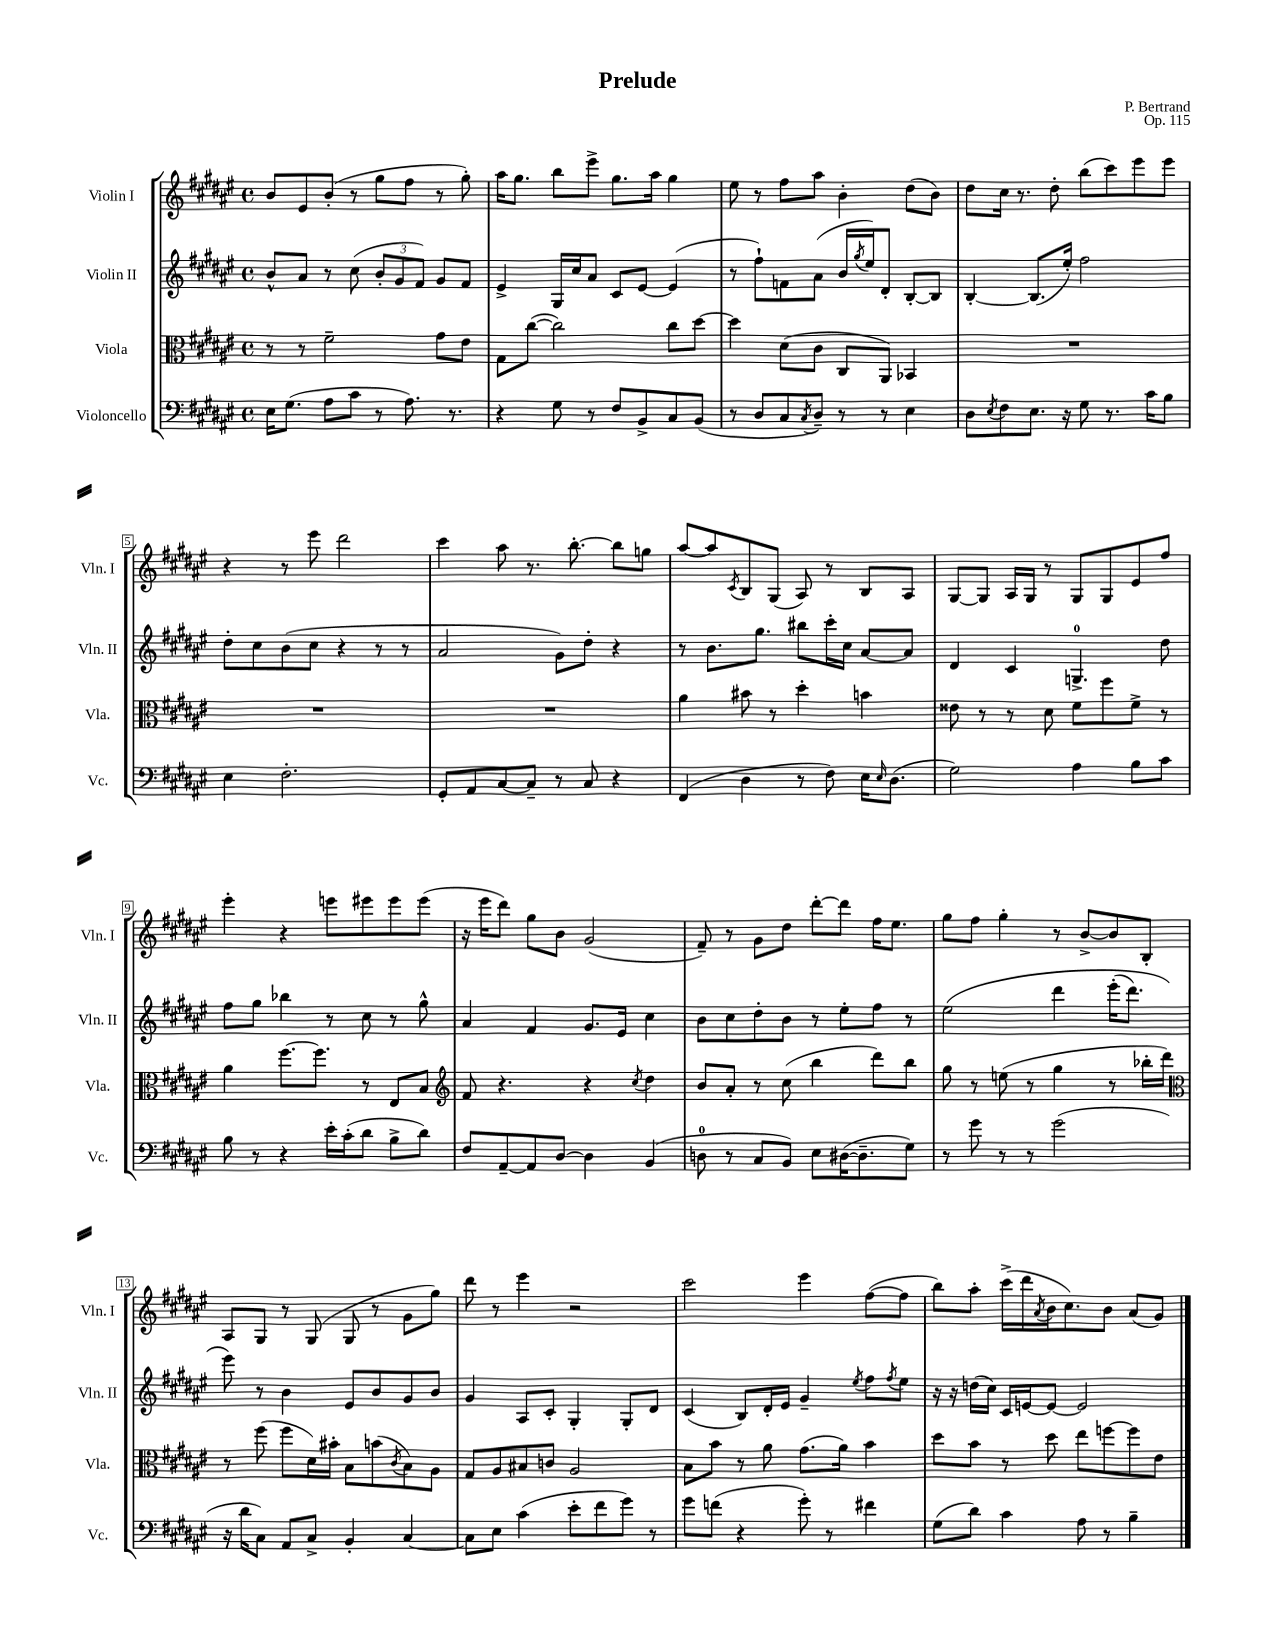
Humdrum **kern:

**kern	**kern	**kern	**kern
*staff4	*staff3	*staff2	*staff1
*clefF4	*clefC3	*clefG2	*clefG2
*k[f#c#g#d#a#e#]	*k[f#c#g#d#a#e#]	*k[f#c#g#d#a#e#]	*k[f#c#g#d#a#e#]
*M4/4	*M4/4	*M4/4	*M4/4
*met(c)	*met(c)	*met(c)	*met(c)
16E#\LK	8r	8b^^/L	8b/L
(8.G#\J	.	.	.
.	8r	8a#/J	8e#/
8A#\L	2f#~\	8r	(8b'/J
8c#\J	.	(8cc#\	8r
8r	.	12b'/L	8gg#\L
.	.	12g#/	.
8.A#\)	.	.	8ff#\J
.	.	12f#/J)	.
.	8g#\L	8g#/L	8r
8.r	.	.	.
.	8e#\J	8f#/J	8gg#'\)
=	=	=	=
4r	8G#\L	4e#^/	16aa#\LK
.	.	.	8.gg#\J
.	([8cc#\J	.	.
8G#\	2cc#\])	16G#/LL	8bb\L
.	.	16cc#/J	.
8r	.	8a#/J	8eee#^\J
8F#/L	.	8c#/L	8.gg#\L
8BB^/	.	[8e#/J	.
.	.	.	16aa#\Jk
8C#/	8cc#\L	(4e#/]	4gg#\
(8BB/J	[8dd#\J	.	.
=	=	=	=
8r	4dd#\]	8r	8ee#\
8D#/L	.	8ff#`\L)	8r
8C#/	(8d#\L	8f\	8ff#\L
8qC#/	.	.	.
8D#~/J)	8c#\J	(8a#\J	8aa#\J
8r	8C#/L	16b/LL	4b'\
.	.	8qgg#/	.
.	.	16ee#/J)	.
8r	8AA#/J)	8d#'/J	.
4E#\	4BB-/	[8B'/L	(8dd#\L
.	.	8B/]J	8b\J)
=	=	=	=
8D#\L	1r	[4B'/	8dd#\L
8qE#/	.	.	.
8F#\	.	.	16cc#\Jk
.	.	.	8.r
8.E#\J	.	(8.B/]L	.
.	.	.	8dd#'\
16r	.	16ee#'/Jk)	.
8G#\	.	2ff#\	(8bb\L
8.r	.	.	8ccc#\)
.	.	.	8eee#\
16c#\LK	.	.	.
8B\J	.	.	8eee#\J
=	=	=	=
4E#\	1r	8dd#'\L	4r
.	.	8cc#\	.
2.F#'\	.	(8b\	8r
.	.	8cc#\J	8eee#\
.	.	4r	2ddd#\
.	.	8r	.
.	.	8r	.
=	=	=	=
8GG#'/L	1r	2a#/	4ccc#\
8AA#/	.	.	.
[8C#/	.	.	8aa#\
8C#~/]J	.	.	8.r
8r	.	8g#\L)	.
.	.	.	[8.bb'\
8C#/	.	8dd#'\J	.
4r	.	4r	8bb\]L
.	.	.	8gg\J
=	=	=	=
(4FF#/	4a#\	8r	[8aa#/L
.	.	8.b\L	8aa#/]
.	.	.	8qc#/
4D#\	8b#\	.	8B/
.	.	8.gg#\J	.
.	8r	.	(8G#/J
8r	4dd#'\	8bb#\L	8A#/)
8F#\)	.	16ccc#'\L	8r
.	.	16cc#\JJ	.
16E#\LK	4b\	[8a#/L	8B/L
16qqE#/	.	.	.
(8.D#\J	.	.	.
.	.	8a#/]J	8A#/J
=	=	=	=
2G#\)	8e##\	4d#/	[8G#/L
.	8r	.	8G#/]J
.	8r	4c#/	16A#/LL
.	.	.	16G#/JJ
.	8d#\	.	8r
4A#\	8f#\L	4.G^/	8G#/L
.	8ff#\	.	8G#/
8B\L	8f#^\J	.	8e#/
8c#\J	8r	8dd#\	8ff#/J
=	=	=	=
8B\	4a#\	8ff#\L	4eee#'\
8r	.	8gg#\J	.
4r	[8.ff#\L	4bb-\	4r
.	8.ff#\]J	.	.
16e#'\LL	.	8r	8eee\L
(16c#'\J	.	.	.
8d#\J	8r	8cc#\	8eee#\
8B^\L	8E#/L	8r	8eee#\
8d#\J)	8B/J	8gg#^^\	(8eee#\J
=	=	=	=
*	*clefG2	*	*
8F#/L	8f#/	4a#/	16r
.	.	.	16eee#\LK
[8AA#~/	4.r	.	8ddd#\J)
8AA#/]	.	4f#/	8gg#\L
[8D#/J	.	.	8b\J
4D#\]	4r	8.g#/L	(2g#/
.	.	16e#/Jk	.
.	8qcc#/	.	.
(4BB/	4dd#\	4cc#\	.
=	=	=	=
8D\	8b/L	8b\L	8f#~/)
8r	8a#'/J	8cc#\	8r
8C#/L	8r	8dd#'\	8g#\L
8BB/J)	(8cc#\	8b\J	8dd#\J
8E#\L	4bb\	8r	[8ddd#'\L
([16D#\K	.	8ee#'\L	8ddd#\]J
8.D#~\]	.	.	.
.	8ddd#\L)	8ff#\J	16ff#\LK
.	.	.	8.ee#\J
8G#\J)	8bb\J	8r	.
=	=	=	=
8r	8gg#\	&(2ee#\	8gg#\L
8g#\	8r	.	8ff#\J
8r	(8ee\	.	4gg#'\
8r	8r	.	.
(2g#\	4gg#\	4ddd#\	8r
.	.	.	[8b^/L
.	8r	(16eee#'\LK	8b/]
.	.	8.ddd#\J)	.
.	16bb-'\LL	.	8B'/J
.	16ddd#\JJ)	.	.
=	=	=	=
*	*clefC3	*	*
16r	8r	8eee#\&)	8A#/L
16d#\LK	.	.	.
8C#\J)	(8ff#\	8r	8G#/J
8AA#/L	8ff#\L	4b\	8r
8C#^/J	16d#\L)	.	(8G#/
.	16b#'\JJ	.	.
4BB'/	8B\L	8e#/L	8G#/
.	(8b\	8b/	8r
.	8qc#/	.	.
[4C#/	8B\)	8g#/	8g#\L
.	8A#\J	8b/J	8gg#\J)
=	=	=	=
8C#\]L	8G#/L	4g#/	8ddd#\
8E#\J	8A#/	.	8r
(4c#\	8B#/	8A#/L	4eee#\
.	8c/J	8c#'/J	.
8e#'\L	2A#/	4G#'/	2r
8f#\	.	.	.
8g#\J)	.	8G#'/L	.
8r	.	8d#/J	.
=	=	=	=
8g#\L	8B\L	(4c#/	2ccc#\
(8f\J	8b\J	.	.
4r	8r	8B/L)	.
.	8a#\	16d#'/L	.
.	.	16e#/JJ	.
8g#'\)	(8.g#\L	4g#~/	4eee#\
8r	.	.	.
.	16a#\Jk)	.	.
.	.	8qee#/	.
4f#\	4b\	8ff#\L	([8ff#\L
.	.	8qff#/	.
.	.	8ee#\J	8ff#\]J
=	=	=	=
(8G#\L	8dd#\L	16r	8bb\L)
.	.	16r	.
8d#\J)	8b\J	(16dd\LL	8aa#'\J
.	.	16cc#\JJ)	.
4c#\	8r	16c#/LL	(16ccc#^\LL
.	.	[16e/J	16ddd#\
.	.	.	8qa#/
.	8dd#\	8e/_J	16b\J
.	.	.	8.cc#\)
8A#\	8ee#\L	2e/]	.
8r	[8ff\	.	8b\J
4B~\	8ff\]	.	(8a#/L
.	8e#\J	.	8g#/J)
==	==	==	==
*-	*-	*-	*-
